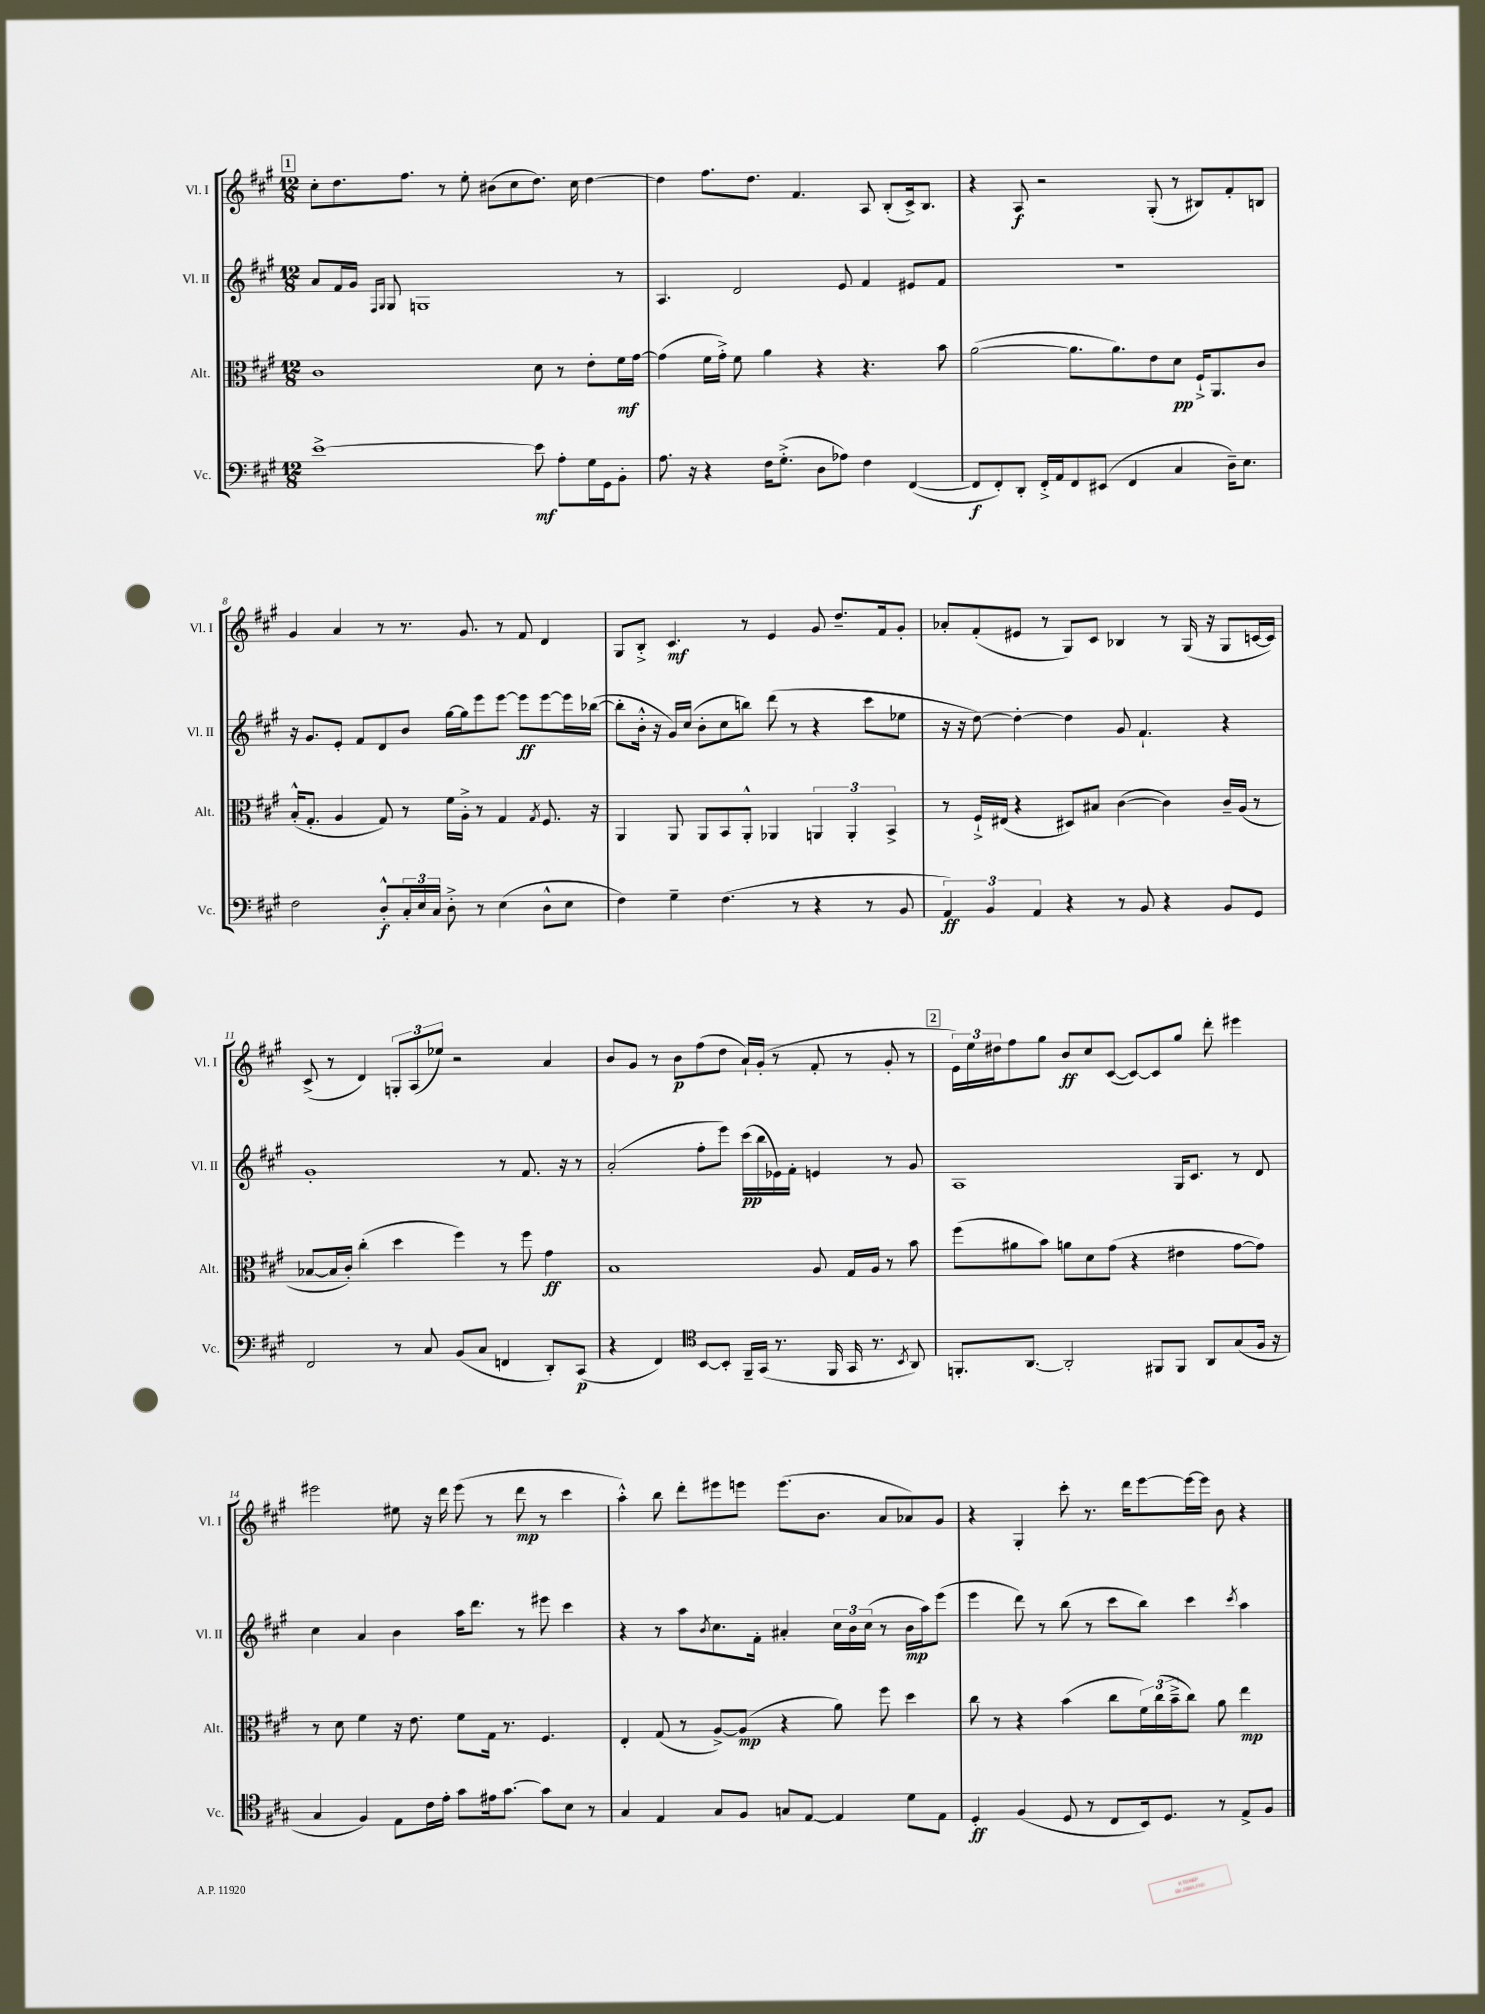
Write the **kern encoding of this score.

**kern	**kern	**kern	**kern
*staff4	*staff3	*staff2	*staff1
*clefF4	*clefC3	*clefG2	*clefG2
*k[f#c#g#]	*k[f#c#g#]	*k[f#c#g#]	*k[f#c#g#]
*M12/8	*M12/8	*M12/8	*M12/8
[1e^	1c#	8a	8cc#'
.	.	16f#	8.dd
.	.	16g#	.
.	.	16qqF#	.
.	.	16qqG#	.
.	.	8G#	.
.	.	.	8.ff#
.	.	1G	.
.	.	.	8r
.	.	.	8ee'
.	.	.	(8b#
.	.	.	8cc#
8e]	8d	.	8.dd)
8A'	8r	.	.
.	.	.	16cc#
16G#	8e'	.	[4dd
16GG#	.	.	.
8BB'	16f#	8r	.
.	[16g#	.	.
=	=	=	=
8.A	(4g#]	4.A	4dd]
16r	.	.	.
4r	16f#	.	8.ff#
.	16g#'^)	.	.
.	8f#	2d	.
.	.	.	8.dd
16F#	4a	.	.
(8.G#'^	.	.	.
.	.	.	4.f#
8D	4r	.	.
8A-)	.	8e	.
4F#	4.r	4f#	8A
.	.	.	(8B'
([4FF#	.	8e#	16c#^)
.	.	.	8.B
.	8b	8f#	.
=	=	=	=
8FF#]	([2a	1.r	4r
8FF#')	.	.	.
8DD'	.	.	8A
16FF#'^	.	.	2r
16AA	.	.	.
8FF#	8.a]	.	.
(8EE#	.	.	.
.	8.a)	.	.
4FF#	.	.	.
.	8e	.	(8G#'
4C#	8d	.	8r
.	16F#`^	.	8B#)
.	8.AA	.	.
16D~)	.	.	8f#'
8.E	.	.	.
.	8c#	.	8B
=	=	=	=
2F#	(16B'^^	16r	4g#
.	8.G#'	8.g#	.
.	4A	8e'	4a
.	.	8f#	.
8D'^^	8G#)	8d	8r
24C#'	8r	8b	8.r
24E	.	.	.
24C#	.	.	.
8D'^	16f#	[16gg#	.
.	16A'^	16gg#]	8.g#
8r	8r	8eee	.
(4E	4G#	[8eee	8r
.	.	8eee]	8f#
.	8qG#	.	.
8D^^	8.F#	[8eee	4d
8E	.	16eee]	.
.	16r	([16bb-	.
=	=	=	=
4F#)	4AA	8bb-']	8G#
.	.	16b'^^	8B'^
.	.	16r	.
4G#~	8AA	16g#)	4.c#
.	.	(16cc#	.
.	8AA	8b'	.
(4.F#	8BB	8cc#	.
.	8AA'^^	8bb)	8r
.	4AA-	(8ddd	4e
8r	.	8r	.
4r	6AA	4r	8g#
.	.	.	8.dd~
.	6AA'	.	.
8r	.	8ccc#	.
.	.	.	16f#
.	6BB^	.	.
8BB	.	8ee-	8g#'
=	=	=	=
6AA)	8r	16r	8a-'
.	.	16r	.
.	16F#`^	[8dd)	(8f#'
6BB	.	.	.
.	(16E#	.	.
.	4r	4dd'_	8e#
6AA	.	.	.
.	.	.	8r
4r	8D#)	4dd]	8G#)
.	8B#	.	8c#
8r	([4c#	8g#	4B-
8BB	.	4.f#`	.
4r	4c#])	.	8r
.	.	.	(16G#
.	.	.	16r
8BB	16c#~	4r	8G#
.	(16A	.	.
8GG#	8r	.	[16c
.	.	.	16c])
=	=	=	=
2FF#	[8B-	1g#'	(8c#^
.	16B-]	.	8r
.	16c#')	.	.
.	(4cc#'	.	4d)
8r	4dd	.	12G'
.	.	.	(12A
8C#	.	.	.
.	.	.	12ee-)
(8BB	4ff#)	.	2r
8C#	.	.	.
4FF	8r	8r	.
.	8ff#	8.f#	.
8DD')	4g#	.	4a
.	.	16r	.
(8CC#	.	8r	.
=	=	=	=
4r	1B	(2a'	8b
.	.	.	8g#
4FF#)	.	.	8r
.	.	.	8b
*clefC4	*	*	*
[8BB	.	8ff#'	(8ff#
8BB']	.	8eee)	8dd
16FF#~	.	(16ccc#	16a`)
(16GG#	.	16bb	(16g#'
8.r	.	16e-)	8r
.	.	16f#'	.
.	8A	4e	8f#'
16FF#	.	.	.
16GG#	16G#	.	8r
8.r	16A	.	.
.	8r	8r	8g#'
8qBB	.	.	.
8AA)	8b	8g#	8r
=	=	=	=
8.FF'	(8ff#	1A	24e)
.	.	.	24ee
.	.	.	24dd#
.	8a#	.	8ff#
[8.AA	.	.	.
.	8b)	.	8gg#
2AA']	8a	.	8b
.	8d	.	8cc#
.	(8g#	.	([8c#
.	4r	.	8c#_)
8FF#	.	.	8c#]
8FF#	4e#	16G#	8gg#
.	.	8.c#	.
8AA	.	.	8ddd'
(8G#	[8g#	8r	4eee#
16F#	8g#])	8d	.
16r	.	.	.
=	=	=	=
4G#	8r	4cc#	2eee#
.	8d	.	.
4F#)	4f#	4a	.
8E	16r	4b	8ee#
.	8.e	.	.
16c#	.	.	16r
16e'	.	.	16ddd
8g#	8f#	16aa	(8eee#
.	.	8.ddd	.
16e#	16G#	.	8r
[8.g#	8.r	.	.
.	.	8r	8ddd
8g#]	4.F#	8eee#	8r
8B	.	4ccc#	4ccc#
8r	.	.	.
=	=	=	=
4G#	4E'	4r	4aa'^^)
4E	(8G#	8r	8bb
.	8r	8aa	8ddd'
.	.	8qb	.
8G#	[8A^)	8.cc#	8eee#
8F#	(8A]	.	8eee
.	.	16f#'	.
8G	4r	4a#'	(8.eee
[8E	.	.	.
.	.	.	8.b
4E]	8a)	24cc#	.
.	.	24b	.
.	.	(24cc#	.
.	8ff#	8r	8a
8d	4dd	16b	8a-)
.	.	16aa)	.
8E	.	(8eee	8g#
=	=	=	=
4D'	8cc#	4eee	4r
.	8r	.	.
(4F#	4r	8ddd)	4G#'
.	.	8r	.
8D	(4b	(8bb	8ccc#'
8r	.	8r	8.r
8C#	8cc#	8ccc#	.
.	.	.	16ddd
16BB)	24f#)	8bb)	[8eee
.	(24cc#	.	.
8.D	.	.	.
.	24b~^	.	.
.	8cc#)	4ccc#	16eee_
.	.	.	16eee]
8r	8a	.	8b
.	.	8qccc#	.
8E^	4ee	4aa	4r
8F#	.	.	.
==	==	==	==
*-	*-	*-	*-
